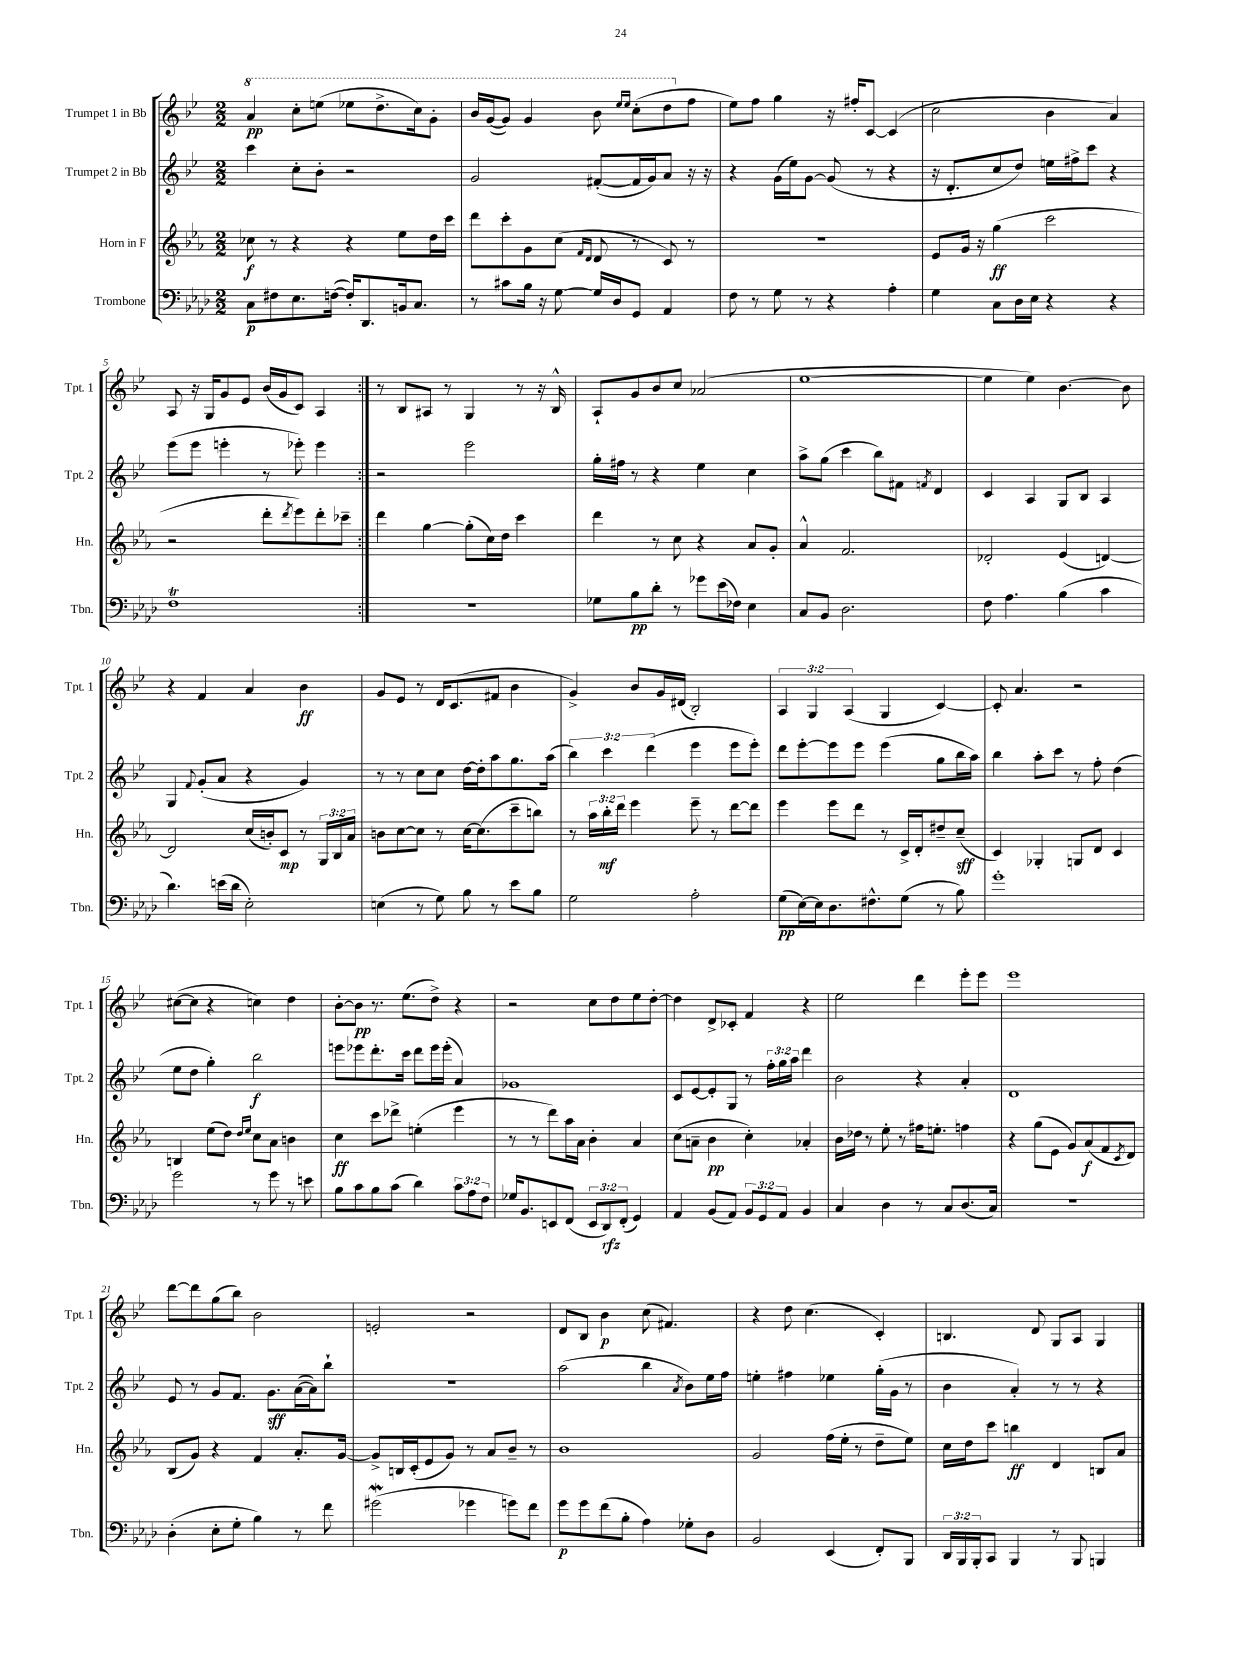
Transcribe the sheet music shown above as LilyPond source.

<<
\new StaffGroup <<
\new Staff = "s0" \with { instrumentName = "Trumpet 1 in Bb" shortInstrumentName = "Tpt. 1" } {
    \clef treble \key bes \major \numericTimeSignature \time 2/2 \override Staff.TupletNumber.text = #tuplet-number::calc-fraction-text
    \repeat volta 2 { \ottava #1 a''4\pp c'''8-. e'''8( ees'''8 d'''8.-> c'''16) g''8-. |
    bes''16 g''16~( g''8) g''4 bes''8 \grace { ees'''16 ees'''16 } c'''8-.( d'''8 \ottava #0 f''8 |
    ees''8) f''8 g''4 r16 fis''16-. c'8~ c'4( |
    c''2 bes'4 a'4) |
    a8 r16 g16 g'8 ees'8 bes'16( g'16 c'8) a4 | }
    r8 bes8 ais8 r8 g4 r8 r16 bes16-^ |
    a8-! g'8 bes'8 c''8 aes'2( |
    ees''1~ |
    ees''4 ees''4) bes'4.~ bes'8 |
    r4 f'4 a'4 bes'4\ff |
    g'8 ees'8 r8 d'16 c'8.( fis'8 bes'4 |
    g'4->) bes'8 g'16 dis'16( bes2-.) |
    \tuplet 3/2 { a4 g4 a4( } g4 c'4~) |
    c'8-. a'4. r2 |
    cis''8~( cis''8 r4 c''4) d''4 |
    bes'8~-. bes'8\pp r8. ees''8.( d''8->) r4 |
    r2 c''8 d''8 ees''8 d''8~-. |
    d''4 d'8-> ces'8-. f'4 r4 |
    ees''2 d'''4 ees'''8-. ees'''8 |
    ees'''1 |
    d'''8~ d'''8 g''8( bes''8) bes'2 |
    e'2-. r2 |
    d'8 bes8 bes'4\p c''8( fis'4.) |
    r4 d''8 c''4.( c'4-.) |
    b4. d'8 g8 a8 g4 \bar "|." |
}
\new Staff = "s1" \with { instrumentName = "Trumpet 2 in Bb" shortInstrumentName = "Tpt. 2" } {
    \clef treble \key bes \major \numericTimeSignature \time 2/2 \override Staff.TupletNumber.text = #tuplet-number::calc-fraction-text
    \repeat volta 2 { c'''4 c''8-. bes'8-. r2 |
    g'2 fis'8~-.( fis'16 g'16) a'8 r16 r16 |
    r4 g'16( ees''16) g'8~ g'8( r8 r4 |
    r16 d'8.-. c''8 d''8) e''16 fis''16-> c'''8 r4 |
    ees'''8( ees'''8 e'''4-. r8 ees'''8-.) ees'''4 | }
    r2 ees'''2 |
    g''16-. fis''16 r8 r4 ees''4 c''4 |
    a''8-> g''8( c'''4 bes''8) fis'8 \acciaccatura { f'8 } d'4 |
    c'4 a4 g8 bes8 a4 |
    g4 \appoggiatura { f'8 } g'8-.( a'8 r4 g'4) |
    r8 r8 c''8 c''8 d''16~ d''16-. a''8 g''8. a''16( |
    \tuplet 3/2 { bes''4) c'''4 d'''4( } ees'''4 ees'''8 ees'''8-.) |
    d'''8 ees'''8~-. ees'''8 ees'''8 ees'''4( g''8 bes''16 a''16) |
    bes''4 a''8-. c'''8 r8 f''8-. d''4( |
    ees''8 d''8 g''4-.) bes''2\f |
    e'''8 ees'''8 d'''8.-. c'''16 d'''8 ees'''16 ees'''16-.( a'4) |
    ges'1 |
    c'8 ees'8~ ees'8-. g8 r8 \tuplet 3/2 { f''16-. g''16 a''16 } d'''4 |
    bes'2 r4 a'4-. |
    d'1 |
    ees'8 r8 g'8 f'8. g'8.\sff a'16~( a'16) bes''8-! |
    r1 |
    a''2( bes''4 \acciaccatura { a'8 } bes'8) ees''16 f''16 |
    e''4-. fis''4 ees''4 g''16-.( g'16 r8 |
    bes'4 a'4-.) r8 r8 r4 \bar "|." |
}
\new Staff = "s2" \with { instrumentName = "Horn in F" shortInstrumentName = "Hn." } {
    \clef treble \key ees \major \numericTimeSignature \time 2/2 \override Staff.TupletNumber.text = #tuplet-number::calc-fraction-text
    \repeat volta 2 { ces''8\f r8 r4 r4 ees''8 d''16 c'''16 |
    d'''8 c'''8-. g'8 c''8( \grace { f'16 d'16 } d'8 r8 c'8) r8 |
    r1 |
    ees'8 g'16 r16 g''4\ff( c'''2 |
    r2 d'''8-. \acciaccatura { d'''8 } ees'''8) d'''8-. ces'''8-- | }
    d'''4 g''4~ g''8-.( c''16) d''16 c'''4 |
    d'''4 r8 c''8 r4 aes'8 g'8-. |
    aes'4-^ f'2. |
    des'2-. ees'4( d'4~) |
    d'2 c''16( b'16-.) c'8\mp r8 \tuplet 3/2 { g16 bes16 aes'16 } |
    b'8 c''8~ c''8 r8 c''16~ c''8.( c'''8-- b''8) |
    r8 \tuplet 3/2 { aes''16 bes''16-.\mf d'''16 } ees'''4 ees'''8-- r8 d'''8~ d'''8 |
    ees'''4 ees'''8 d'''8 r8 c'16-> d'16-. dis''8-- c''8--\sff( |
    c'4) ges4-. g8 d'8 c'4 |
    b4 ees''8( d''8) \grace { d''16 ees''16 } c''8 aes'8 b'4 |
    c''4\ff c'''8 des'''8-> e''4-.( ees'''4 |
    r8 r8 d'''8) aes''16 aes'16 bes'4-. aes'4 |
    c''8( a'8-- bes'4\pp c''4-.) aes'4-. |
    bes'16 des''16 r8 ees''8-. r8 fis''16 e''8.-. f''4 |
    r4 g''8( ees'8 g'8) aes'8\f( f'8 \acciaccatura { c'8 } d'8) |
    bes8( g'8) r4 f'4 aes'8.-. g'16~ |
    g'8-> b16 c'16-.( ees'8 g'8) r8 aes'8 bes'8-- r8 |
    bes'1 |
    g'2 f''16( ees''16-. r8 d''8-- ees''8) |
    c''16 d''16 c'''8 b''4\ff d'4 b8 aes'8 \bar "|." |
}
\new Staff = "s3" \with { instrumentName = "Trombone" shortInstrumentName = "Tbn." } {
    \clef bass \key aes \major \numericTimeSignature \time 2/2 \override Staff.TupletNumber.text = #tuplet-number::calc-fraction-text
    \repeat volta 2 { c8\p fis8 ees8. f16~( f16-.) des,8. b,16 c8. |
    r8 cis'8 bes16 r16 g8~ g16 des16 g,8 aes,4 |
    f8 r8 g8 r8 r4 aes4-. |
    g4 c8 des16 ees16 r4 r4 |
    f1\trill | }
    r1 |
    ges8 bes8\pp des'8-. r8 ges'8 ees'16( fes16) ees4 |
    c8 bes,8 des2. |
    f8 aes4. bes4( c'4 |
    des'4.) e'16( des'16 ees2-.) |
    e4( r8 g8) bes8 r8 ees'8 bes8 |
    g2 aes2-. |
    g8\pp( ees16~) ees16 des8. fis8.-^ g8( r8 bes8) |
    g'1-. |
    g'2 r8 g'8 r8 e'8 |
    bes8 c'8 bes8 c'8( des'4) \tuplet 3/2 { c'8 aes8 f8 } |
    ges16 bes,8. e,8 f,8( \tuplet 3/2 { e,8 des,8\rfz) f,8-.( } g,4) |
    aes,4 bes,8( aes,8) \tuplet 3/2 { bes,8 g,8 aes,8 } bes,4 |
    c4 des4 r8 c8 des8.( c16) |
    R1 |
    des4-.( ees8-. g8-. bes4) r8 f'8 |
    gis'2\mordent( ges'4 g'8) f'8 |
    g'8\p g'8 f'8( bes8-. aes4) ges8-. des8 |
    bes,2 ees,4( f,8-.) bes,,8 |
    \tuplet 3/2 { des,16 bes,,16 bes,,16-. } c,8 bes,,4 r8 bes,,8 b,,4 \bar "|." |
}
>>
>>
